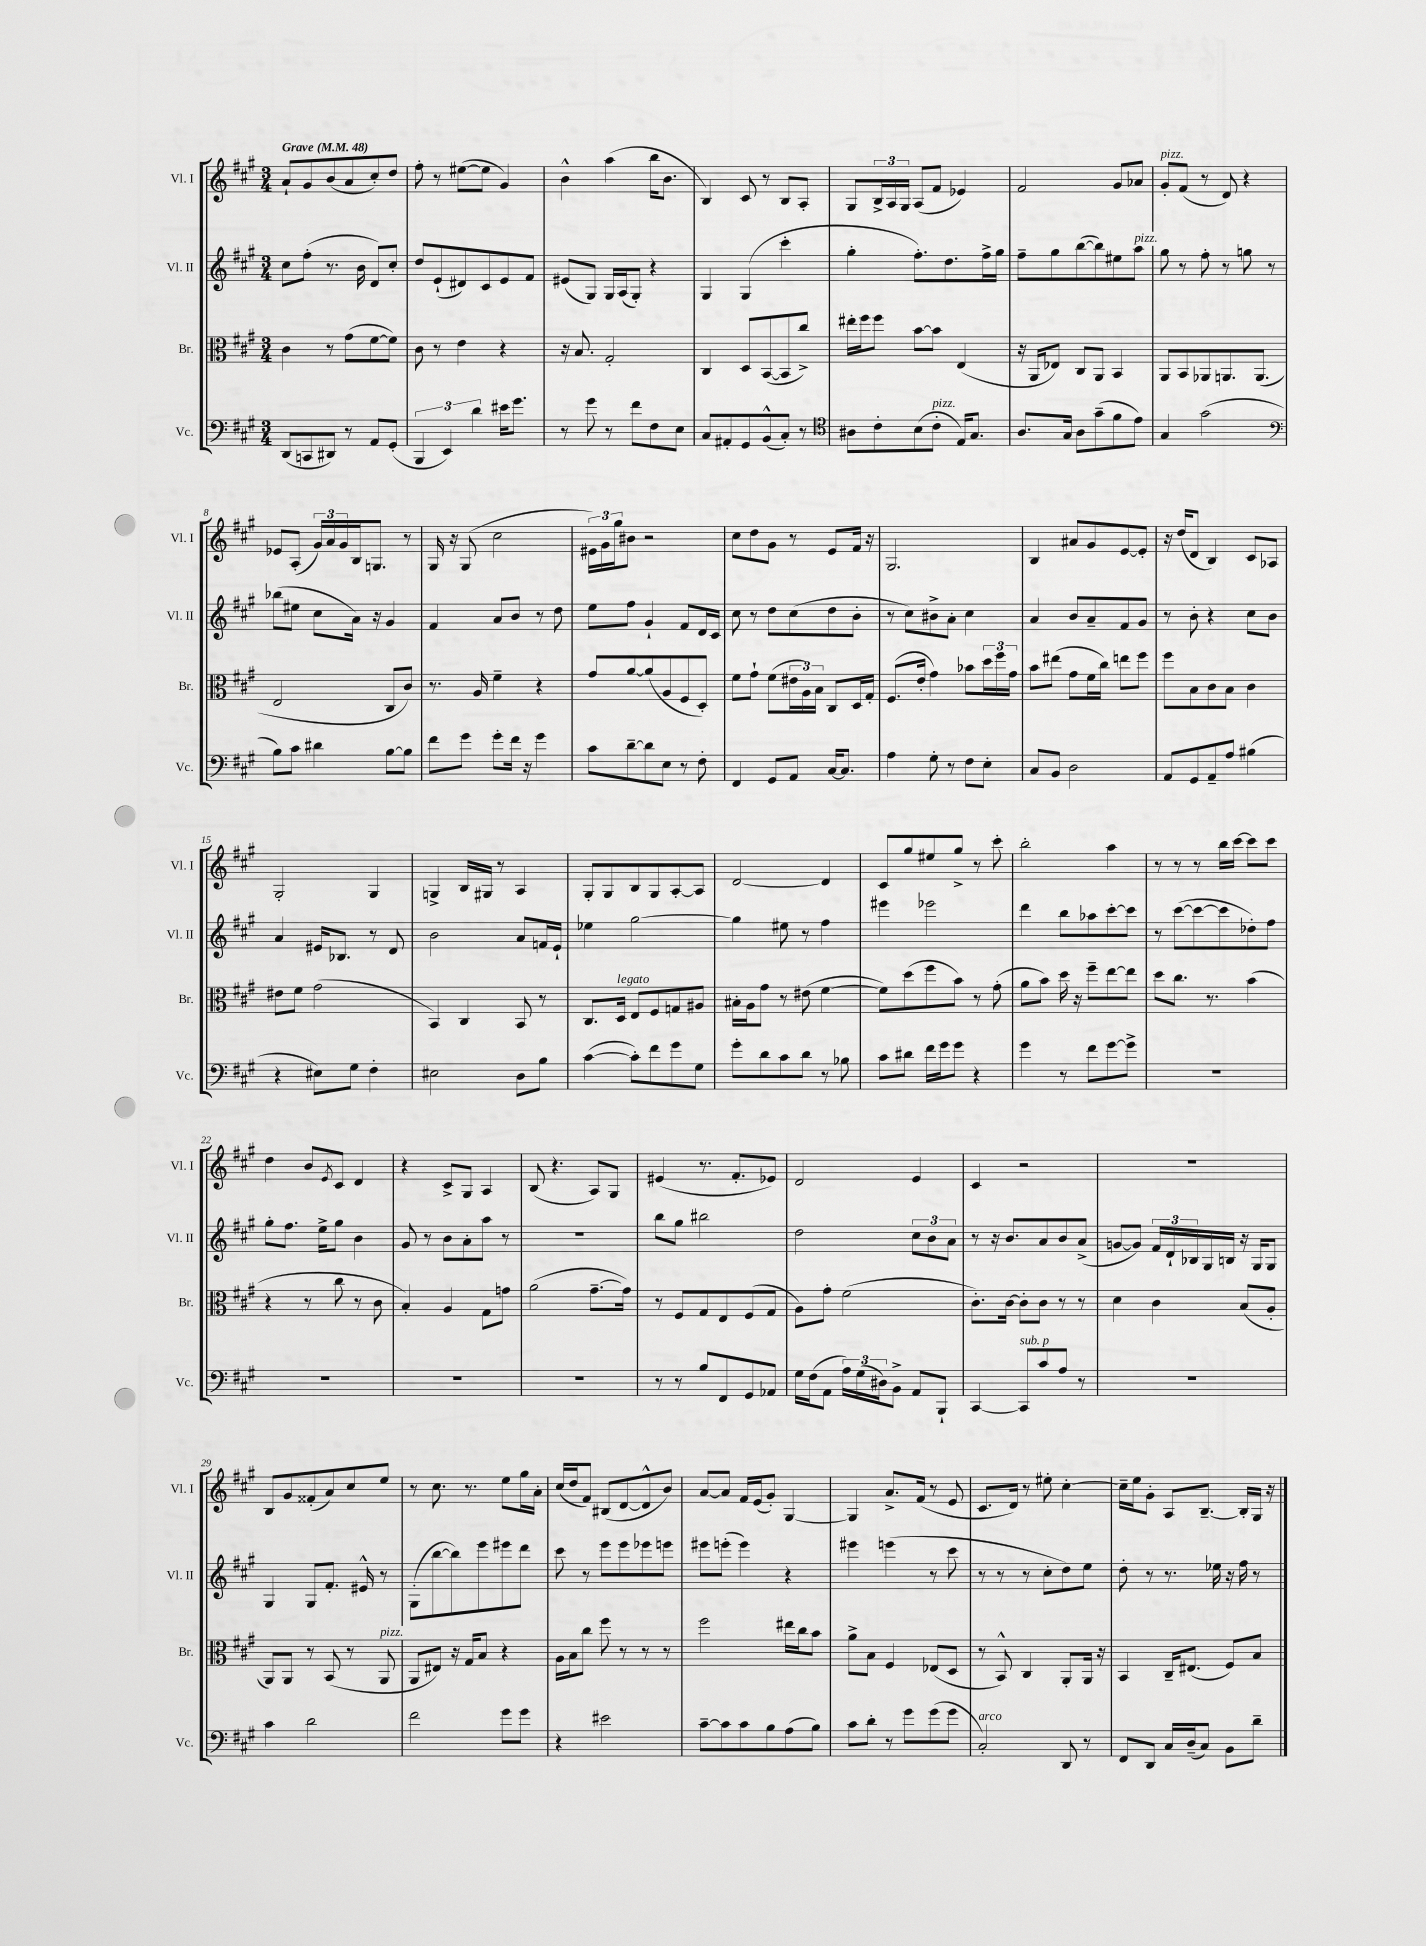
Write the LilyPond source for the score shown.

<<
\new StaffGroup <<
\new Staff = "s0" \with { instrumentName = "Vl. I" shortInstrumentName = "Vl. I" } {
    \clef treble \key a \major \numericTimeSignature \time 3/4 \tempo "Grave" 4 = 48
    a'8-! gis'8 b'8( a'8 cis''8-.) d''8 |
    fis''8-. r8 eis''8~( eis''8 gis'4) |
    b'4-^ a''4( b''16 b'8. |
    b4) cis'8 r8 b8 a8-. |
    gis8 \tuplet 3/2 { b16-> a16 gis16 } a8( fis'8 ees'4) |
    fis'2 gis'8 aes'8 |
    gis'8-.^\markup { \italic "pizz." } fis'8( r8 d'8) r4 |
    ees'8 a8-.( \tuplet 3/2 { gis'16) a'16 gis'16 } b16 g8. r8 |
    gis16 r16 gis8( cis''2 |
    \tuplet 3/2 { eis'16) gis'16 gis''16 } bis'8 r2 |
    cis''8 d''8 gis'8 r8 e'8 fis'16 r16 |
    gis2. |
    b4 ais'8 gis'8 e'8~ e'8-. |
    r16 d''16( d'8 b4) cis'8 aes8 |
    gis2-. gis4 |
    g4-> b16 gis16 r8 a4 |
    gis8-. gis8 b8 gis8 a8~-. a8 |
    d'2~ d'4 |
    cis'8 gis''8 eis''8 gis''8-> r8 cis'''8-. |
    b''2-. a''4 |
    r8 r8 r8 b''16 cis'''16~ cis'''8 cis'''8 |
    d''4 b'8 \acciaccatura { e'8 } cis'8 d'4 |
    r4 cis'8-> gis8 a4 |
    b8( r4. a8) gis8 |
    eis'4( r8. fis'8.-. ees'8) |
    d'2 e'4 |
    cis'4 r2 |
    R2. |
    b8 gis'8 fisis'8-.( a'8) cis''8 e''8 |
    r8 cis''8. r8. e''8 gis''16 a'16-. |
    cis''16( d''16 fis'8) bis8( d'8~ d'8-^ b'8) |
    a'8~ a'8 fis'16 e'16( gis'8-.) gis4~ |
    gis4 a'8.-> fis'16( r8 e'8 |
    cis'8. d'16) r8 eis''8-. cis''4~-. |
    cis''16-- e''16 gis'8-. a8 b8.~-- b16-. gis16 r16 \bar "|." |
}
\new Staff = "s1" \with { instrumentName = "Vl. II" shortInstrumentName = "Vl. II" } {
    \clef treble \key a \major \numericTimeSignature \time 3/4
    cis''8 fis''8-.( r8. b'16 d'8) cis''8-. |
    d''8 e'8-!( dis'8) cis'8 e'8 fis'8 |
    eis'8( gis8) gis16 a16( gis8-.) r4 |
    gis4 gis4( cis'''4-. |
    gis''4-. fis''8.-.) d''8. fis''16-> gis''16 |
    fis''8-- gis''8 b''8~( b''8) eis''8 a''8^\markup { \italic "pizz." } |
    gis''8 r8 fis''8-. r8 g''8 r8 |
    bes''8( eis''8 cis''8 a'16) r16 gis'4 |
    fis'4 a'8 b'8 r8 d''8 |
    e''8 fis''8 gis'4-! fis'8 d'16 cis'16 |
    cis''8 r8 d''8 cis''8( d''8 b'8-. |
    r8 cis''8) bis'8-> a'8-. cis''4 |
    a'4 b'8 a'8-- fis'8 gis'8 |
    r8 b'8-. r4 cis''8 b'8 |
    a'4 eis'16 bes8. r8 d'8 |
    b'2 a'8 f'16 e'16-! |
    ees''4 gis''2~ |
    gis''4 eis''8 r8 fis''4 |
    eis'''4 ees'''2 |
    d'''4 b''8 aes''8 cis'''8~-. cis'''8 |
    r8 cis'''8~( cis'''8~ cis'''8 des''8-.) fis''8 |
    gis''8-. fis''8. e''16-> gis''8 b'4 |
    gis'8 r8 b'8 a'8-. a''8 r8 |
    R2. |
    b''8 gis''8 bis''2 |
    d''2 \tuplet 3/2 { cis''8 b'8 a'8 } |
    r8 r16 b'8. a'8 b'8 a'8->( |
    g'8~ g'8) \tuplet 3/2 { fis'16 d'16-! bes16 } gis16 b16 r16 gis16 gis8 |
    gis4 gis8 fis'8.-. eis'16-^ r8 |
    gis8-.( b''8~ b''8) e'''8 eis'''8 d'''8 |
    cis'''8 r8 e'''8 e'''8 ees'''8 e'''8 |
    eis'''8 e'''8-.( e'''4) r4 |
    eis'''4 e'''4( r8 cis'''8 |
    r8 r8 r8 cis''8-. d''8) e''8 |
    d''8-. r8 r8. ees''16 r16 fis''16 r8 \bar "|." |
}
\new Staff = "s2" \with { instrumentName = "Br." shortInstrumentName = "Br." } {
    \clef alto \key a \major \numericTimeSignature \time 3/4
    cis'4 r8 gis'8( fis'8~ fis'8) |
    cis'8 r8 e'4 r4 |
    r16 b8. gis2-. |
    cis4 d8 b,8~( b,8 cis''8->) |
    eis''16-. fis''16 fis''8 b'8~ b'8 e4( |
    r16 a,16 ees8) cis8 a,8 b,4 |
    a,8 b,8 aes,8 a,8. a,8.( |
    e2 cis8 cis'8) |
    r8. a16 fis'4-- r4 |
    gis'8 a'8~ a'8( a8 fis8 d8-.) |
    fis'8 gis'8-! fis'8( \tuplet 3/2 { eis'16 a16) b16 } cis8 d16 gis16-. |
    fis8.( e'16-. gis'4) bes'8 \tuplet 3/2 { d''16 fis''16 gis'16 } |
    b'8 eis''8( gis'8 fis'16 cis''16) e''8 fis''8 |
    fis''8 b8 cis'8 b8 cis'4 |
    eis'8 fis'8 gis'2( |
    b,4) cis4 b,8 r8 |
    cis8. d16^\markup { \italic "legato" } e8 fis8 g8 ais8 |
    bis16-. a16 gis'8 r8 eis'8( fis'4~ |
    fis'8) d''8( fis''8 b'8) r8 gis'8-.( |
    a'8 b'8) d''16 r16 fis''8-- e''8~ e''8 |
    d''8 cis''8. r8. b'4( |
    r4 r8 cis''8 r8 cis'8 |
    b4-.) a4 gis8 g'8 |
    a'2( gis'8.~-- gis'16) |
    r8 fis8 gis8 e8 fis8( gis8 |
    a8) gis'8-. fis'2( |
    cis'8.-.) cis'16~ cis'8-. cis'8 r8 r8 |
    d'4 cis'4 b8( a8-. |
    a,8) a,8 r8 b,8( r8 a,8^\markup { \italic "pizz." } |
    a,8 eis8) r16 gis16 b8 r4 |
    a16 b16 cis''8 fis''8 r8 r8 r8 |
    fis''2 eis''16 cis''16 b'8 |
    a'8-> b8 fis4 ees8( d8 |
    r8 b,8-^) cis4 a,8-. a,16 r16 |
    b,4 cis16-- eis8.( fis8) b8 \bar "|." |
}
\new Staff = "s3" \with { instrumentName = "Vc." shortInstrumentName = "Vc." } {
    \clef bass \key a \major \numericTimeSignature \time 3/4
    d,8( c,8 dis,8) r8 a,8 gis,8-.( |
    \tuplet 3/2 { b,,4 e,4) d'4 } eis'16 gis'8. |
    r8 gis'8 r8 fis'8 fis8 e8 |
    cis8 ais,8-. gis,8 b,8-^( cis8-.) r8 |
    \clef tenor ais8 cis'8-. b8( cis'8-.^\markup { \italic "pizz." } e16) gis8. |
    a8. gis16 a8 gis'8--( fis'8 e'8) |
    gis4 gis'2( |
    \clef bass b8) cis'8 dis'4 b8~ b8 |
    fis'8 gis'8 gis'8-. fis'16 r16 gis'4 |
    cis'8 d'8~-- d'8 e8 r8 fis8-. |
    fis,4 gis,8 a,8 cis16~ cis8. |
    a4 gis8-. r8 fis8 e8-. |
    cis8 b,8 d2 |
    a,8 gis,8 a,8-- a8 bis4( |
    r4 eis8) gis8 fis4-. |
    eis2 d8 b8 |
    cis'4~( cis'8-.) fis'8 gis'8 gis8 |
    gis'8-. d'8 cis'8 d'8 r8 bes8 |
    cis'8 dis'8 fis'16 gis'16 gis'8 r4 |
    gis'4 r8 fis'8 gis'8~ gis'8-> |
    R2. |
    R2. |
    R2. |
    R2. |
    r8 r8 b8 fis,8 gis,8 aes,8 |
    gis16 fis16( a,8 \tuplet 3/2 { a16) gis16( dis16) } b,8-> a,8 b,,8-! |
    cis,4~ cis,8^\markup { \italic "sub. p" } cis'8 a8 r8 |
    R2. |
    cis'4 d'2 |
    fis'2 gis'8 gis'8 |
    r4 eis'2 |
    cis'8~-- cis'8 cis'8 b8 a8( b8) |
    cis'8 d'8-. r8 gis'8 gis'8( gis'8 |
    cis2-.^\markup { \italic "arco" }) d,8 r8 |
    fis,8 d,8 cis16 d16--( cis8) b,8 d'8-- \bar "|." |
}
>>
>>
